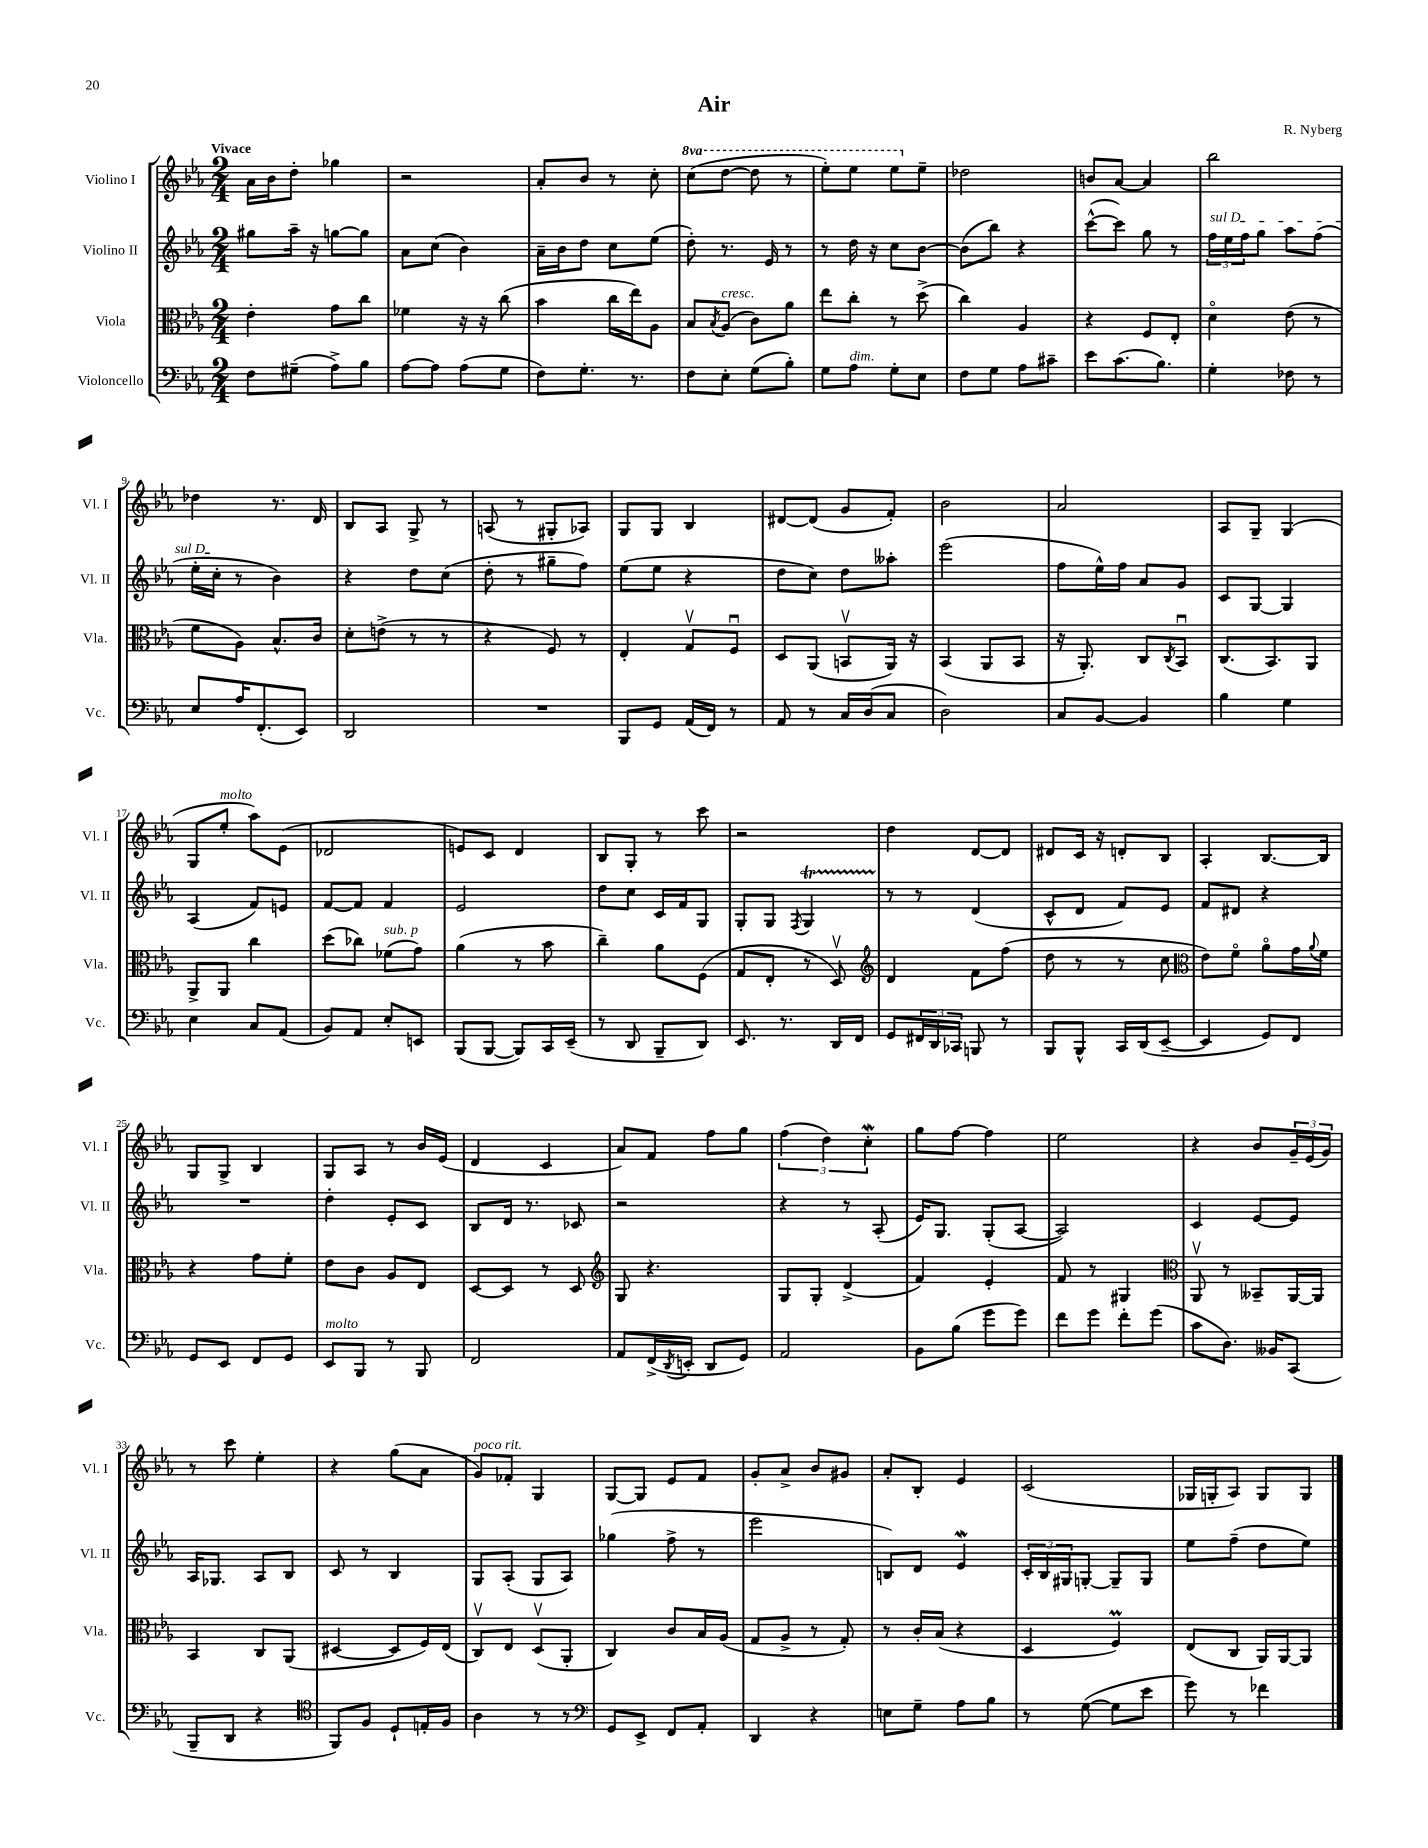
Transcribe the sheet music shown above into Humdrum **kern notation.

**kern	**kern	**kern	**kern
*staff4	*staff3	*staff2	*staff1
*clefF4	*clefC3	*clefG2	*clefG2
*k[b-e-a-]	*k[b-e-a-]	*k[b-e-a-]	*k[b-e-a-]
*M2/4	*M2/4	*M2/4	*M2/4
8F\L	4e-'\	8gg#\L	16a-\LL
.	.	.	16b-\J
(8G#~\J	.	16aa-~\Jk	8dd'\J
.	.	16r	.
8A-^\L)	8g\L	[8gg\L	4gg-\
8B-\J	8cc\J	8gg\]J	.
=	=	=	=
[8A-\L	4f-\	8a-\L	2r
8A-\]J	.	(8cc\J	.
(8A-\L	16r	4b-\)	.
.	16r	.	.
8G\J	(8cc\	.	.
=	=	=	=
8F\L)	4b-\	16a-~\LL	8a-'/L
.	.	16b-\J	.
8.G'\J	.	8dd\J	8b-/J
.	16cc\LL	8cc\L	8r
8.r	16ee-\J)	.	.
.	8A-\J	(8ee-\J	8cc'\
=	=	=	=
8F\L	8B-/L	8dd'\)	(8ccc\L
.	8qB-/	.	.
8E-'\J	(8A-/J	8.r	[8ddd\J
(8G\L	8c\L)	.	8ddd\]
.	.	16e-/	.
8B-'\J)	8a-\J	8r	8r
=	=	=	=
8G\L	8ee-\L	8r	8eee-'\L)
8A-\J	8cc'\J	16dd\	8eee-\J
.	.	16r	.
8G'\L	8r	8cc\L	8eee-\L
8E-\J	(8dd^\	[8b-\J	8ee-~\J
=	=	=	=
8F\L	4cc\)	(8b-\]L	2dd-\
8G\J	.	8bb-\J)	.
8A-\L	4A-/	4r	.
8c#~\J	.	.	.
=	=	=	=
8e-\L	4r	([8ccc^^\L	8b/L
(8.c\	.	8ccc\]J)	[8a-/J
.	8F/L	8gg\	4a-/]
8.B-\J)	.	.	.
.	8E-'/J	8r	.
=	=	=	=
4G'\	4do\	24ff\LL	2bb-\
.	.	24ee-\	.
.	.	24ff\J	.
.	.	8gg\J	.
8F-\	(8e-\	8aa-\L	.
8r	8r	(8ff\J	.
=	=	=	=
8E-/L	8f\L	16ee-'\LL	4dd-\
.	.	16cc'\JJ	.
16A-/K	8A-\J)	8r	.
(8.FF'/	.	.	.
.	8.B-^^/L	4b-\)	8.r
8EE-/J)	.	.	.
.	16c/Jk	.	16d/
=	=	=	=
2DD/	8d'\L	4r	8B-/L
.	(8e^\J	.	8A-/J
.	8r	8dd\L	8G^/
.	8r	(8cc\J	8r
=	=	=	=
2r	4r	8dd'\	(8A/
.	.	8r	8r
.	8F/)	8gg#~\L	8G#'/L
.	8r	8ff\J)	8A-/J)
=	=	=	=
8BBB-/L	4E-'/	(8ee-\L	8G/L
8GG/J	.	8ee-\J	8G/J
(16AA-/LL	8Gv/L	4r	4B-/
16FF/JJ)	.	.	.
8r	8Fu/J	.	.
=	=	=	=
8AA-/	8D/L	8dd\L	[8d#/L
8r	(8AA-/J	8cc\J)	(8d#/]J
16C/LL	8BBv/L	8dd\L	8g/L
(16D/J	.	.	.
8C/J	16AA-/Jk)	8aa--'\J	8f'/J)
.	16r	.	.
=	=	=	=
2D\)	(4BB-/	(2eee-\	2b-\
.	8AA-/L	.	.
.	8BB-/J	.	.
=	=	=	=
8C/L	16r	8ff\L	2a-/
.	8.AA-'/)	.	.
[8BB-/J	.	16ee-^^\L)	.
.	.	16ff\JJ	.
4BB-/]	8C/L	8a-/L	.
.	8qC/	.	.
.	8BB-u/J	8g/J	.
=	=	=	=
4B-\	(8.C/L	8c/L	8A-/L
.	.	[8G/J	8G~/J
.	8.BB-/)	.	.
4G\	.	4G/]	(4G/
.	8AA-/J	.	.
=	=	=	=
4E-\	8AA-^/L	(4A-/	8G/L
.	8AA-/J	.	8ee-'/J
8C/L	4cc\	8f/L)	8aa-\L)
(8AA-/J	.	8e/J	(8e-\J
=	=	=	=
8BB-/L)	(8dd\L	[8f/L	2d-/
8AA-/J	8cc-\J)	8f/]J	.
8E-'/L	(8f-\L	4f/	.
8EE/J	8g\J)	.	.
=	=	=	=
(8BBB-/L	(4a-\	2e-/	8e/L)
[8BBB-/J	.	.	8c/J
8BBB-/]L)	8r	.	4d/
16CC/L	8b-\	.	.
(16EE-~/JJ	.	.	.
=	=	=	=
8r	4cc~\)	8dd\L	8B-/L
8DD/	.	8cc\J	8G'/J
8BBB-~/L	8a-\L	16c/LL	8r
.	.	16f/J	.
8DD/J)	(8F\J	8G/J	8ccc\
=	=	=	=
8.EE-/	8G/L	8G'/L	2r
.	8E-'/J	8G/J	.
8.r	.	.	.
.	.	8qF/	.
.	8r	4G/	.
16DD/LL	8Dv/)	.	.
16FF/JJ	.	.	.
=	=	=	=
*	*clefG2	*	*
8GG/L	4d/	8r	4dd\
24FF#/L	.	8r	.
24DD/	.	.	.
24CC-/JJ	.	.	.
8BBB/	8f\L	(4d/	[8d/L
8r	(8ff\J	.	8d/]J
=	=	=	=
8BBB-/L	8dd\	8c^^/L	8d#/L
8BBB-^^/J	8r	8d/J	16c/Jk
.	.	.	16r
16CC/LL	8r	8f/L)	8d'/L
(16DD/J	.	.	.
[8EE-~/J	8cc\	8e-/J	8B-/J
=	=	=	=
*	*clefC3	*	*
4EE-/]	8e-\L)	8f/L	4A-'/
.	8fo\J	8d#/J	.
8GG/L)	8a-o\L	4r	[8.B-/L
8FF/J	16g\L	.	.
.	8qqa-/	.	.
.	16f\JJ	.	16B-/]Jk
=	=	=	=
8GG/L	4r	2r	8G/L
8EE-/J	.	.	8G^/J
8FF/L	8g\L	.	4B-/
8GG/J	8f'\J	.	.
=	=	=	=
8EE-/L	8e-\L	4dd'\	8G/L
8BBB-/J	8c\J	.	8A-/J
8r	8A-/L	8e-'/L	8r
8BBB-/	8E-/J	8c/J	16b-/LL
.	.	.	(16e-/JJ
=	=	=	=
2FF/	[8D/L	8B-/L	4d/
.	8D/]J	16d/Jk	.
.	.	8.r	.
.	8r	.	4c/
.	8D/	8c-/	.
=	=	=	=
*	*clefG2	*	*
8AA-/L	8G/	2r	8a-/L)
(16FF^/L	4.r	.	8f/J
8qDD/	.	.	.
16EE'/JJ	.	.	.
8DD/L	.	.	8ff\L
8GG/J)	.	.	8gg\J
=	=	=	=
2AA-/	8G/L	4r	(6ff\
.	8G'/J	.	.
.	.	.	6dd\)
.	(4d^/	8r	.
.	.	.	6cc'\
.	.	(8A-'/	.
=	=	=	=
8BB-\L	4f/)	16e-/LK)	8gg\L
.	.	8.G/J	.
(8B-\J	.	.	[8ff\J
8g\L	4e-'/	(8G'/L	4ff\]
8g\J)	.	[8A-/J	.
=	=	=	=
8f\L	8f/	2A-/])	2ee-\
8g\J	8r	.	.
8f'\L	4G#/	.	.
(8g\J	.	.	.
=	=	=	=
*	*clefC3	*	*
8c\L	8AA-v/	4c/	4r
8.D\J)	8r	.	.
.	8BB--~/L	[8e-/L	8b-/L
16BB--/LK	.	.	.
(8CC/J	[16AA-/L	8e-/]J	24g~/L
.	.	.	(24e-/
.	16AA-/]JJ	.	.
.	.	.	24g/JJ)
=	=	=	=
8BBB-~/L	4BB-/	16A-/LK	8r
.	.	8.G-/J	.
8DD/J	.	.	8ccc\
4r	8C/L	8A-/L	4ee-'\
.	(8AA-/J	8B-/J	.
=	=	=	=
*clefC4	*	*	*
8FF/L)	[4D#/	8c/	4r
8F/J	.	8r	.
8D`/L	8D#/]L	4B-/	(8gg\L
16E'/L	16F/L)	.	8a-\J
16F/JJ	(16E-/JJ	.	.
=	=	=	=
4A-\	8Cv/L)	8G/L	8g/L)
.	8E-/J	(8A-'/J	8f-'/J
8r	(8Dv/L	8G/L	4G/
8r	8AA-'/J	8A-/J)	.
=	=	=	=
*clefF4	*	*	*
8GG/L	4C/)	(4gg-\	[8G/L
8EE-^/J	.	.	8G/]J
8FF/L	8c/L	8ff^\	8e-/L
8AA-'/J	16B-/L	8r	8f/J
.	(16A-/JJ	.	.
=	=	=	=
4DD/	8G/L	2eee-\	8g'/L
.	8A-^/J	.	8a-^/J
4r	8r	.	8b-/L
.	8G'/)	.	8g#/J
=	=	=	=
8E\L	8r	8B/L)	8a-'/L
8G~\J	16c'/LL	8d/J	8B-'/J
.	(16B-/JJ	.	.
8A-\L	4r	4e-/	4e-/
8B-\J	.	.	.
=	=	=	=
8r	4D/	24c'/LL	(2c/
.	.	24B-/	.
.	.	24G#/J	.
([8G\	.	[8G'/J	.
8G\]L	4F/)	8G~/]L	.
8e-\J	.	8G/J	.
=	=	=	=
8g\)	(8E-/L	8ee-\L	16G-/LL
.	.	.	16G'/J
8r	8C/J	(8ff~\J	8A-/J)
4f-\	16AA-/LL)	8dd\L	8G/L
.	[16AA-/J	.	.
.	8AA-/]J	8ee-\J)	8G/J
==	==	==	==
*-	*-	*-	*-
